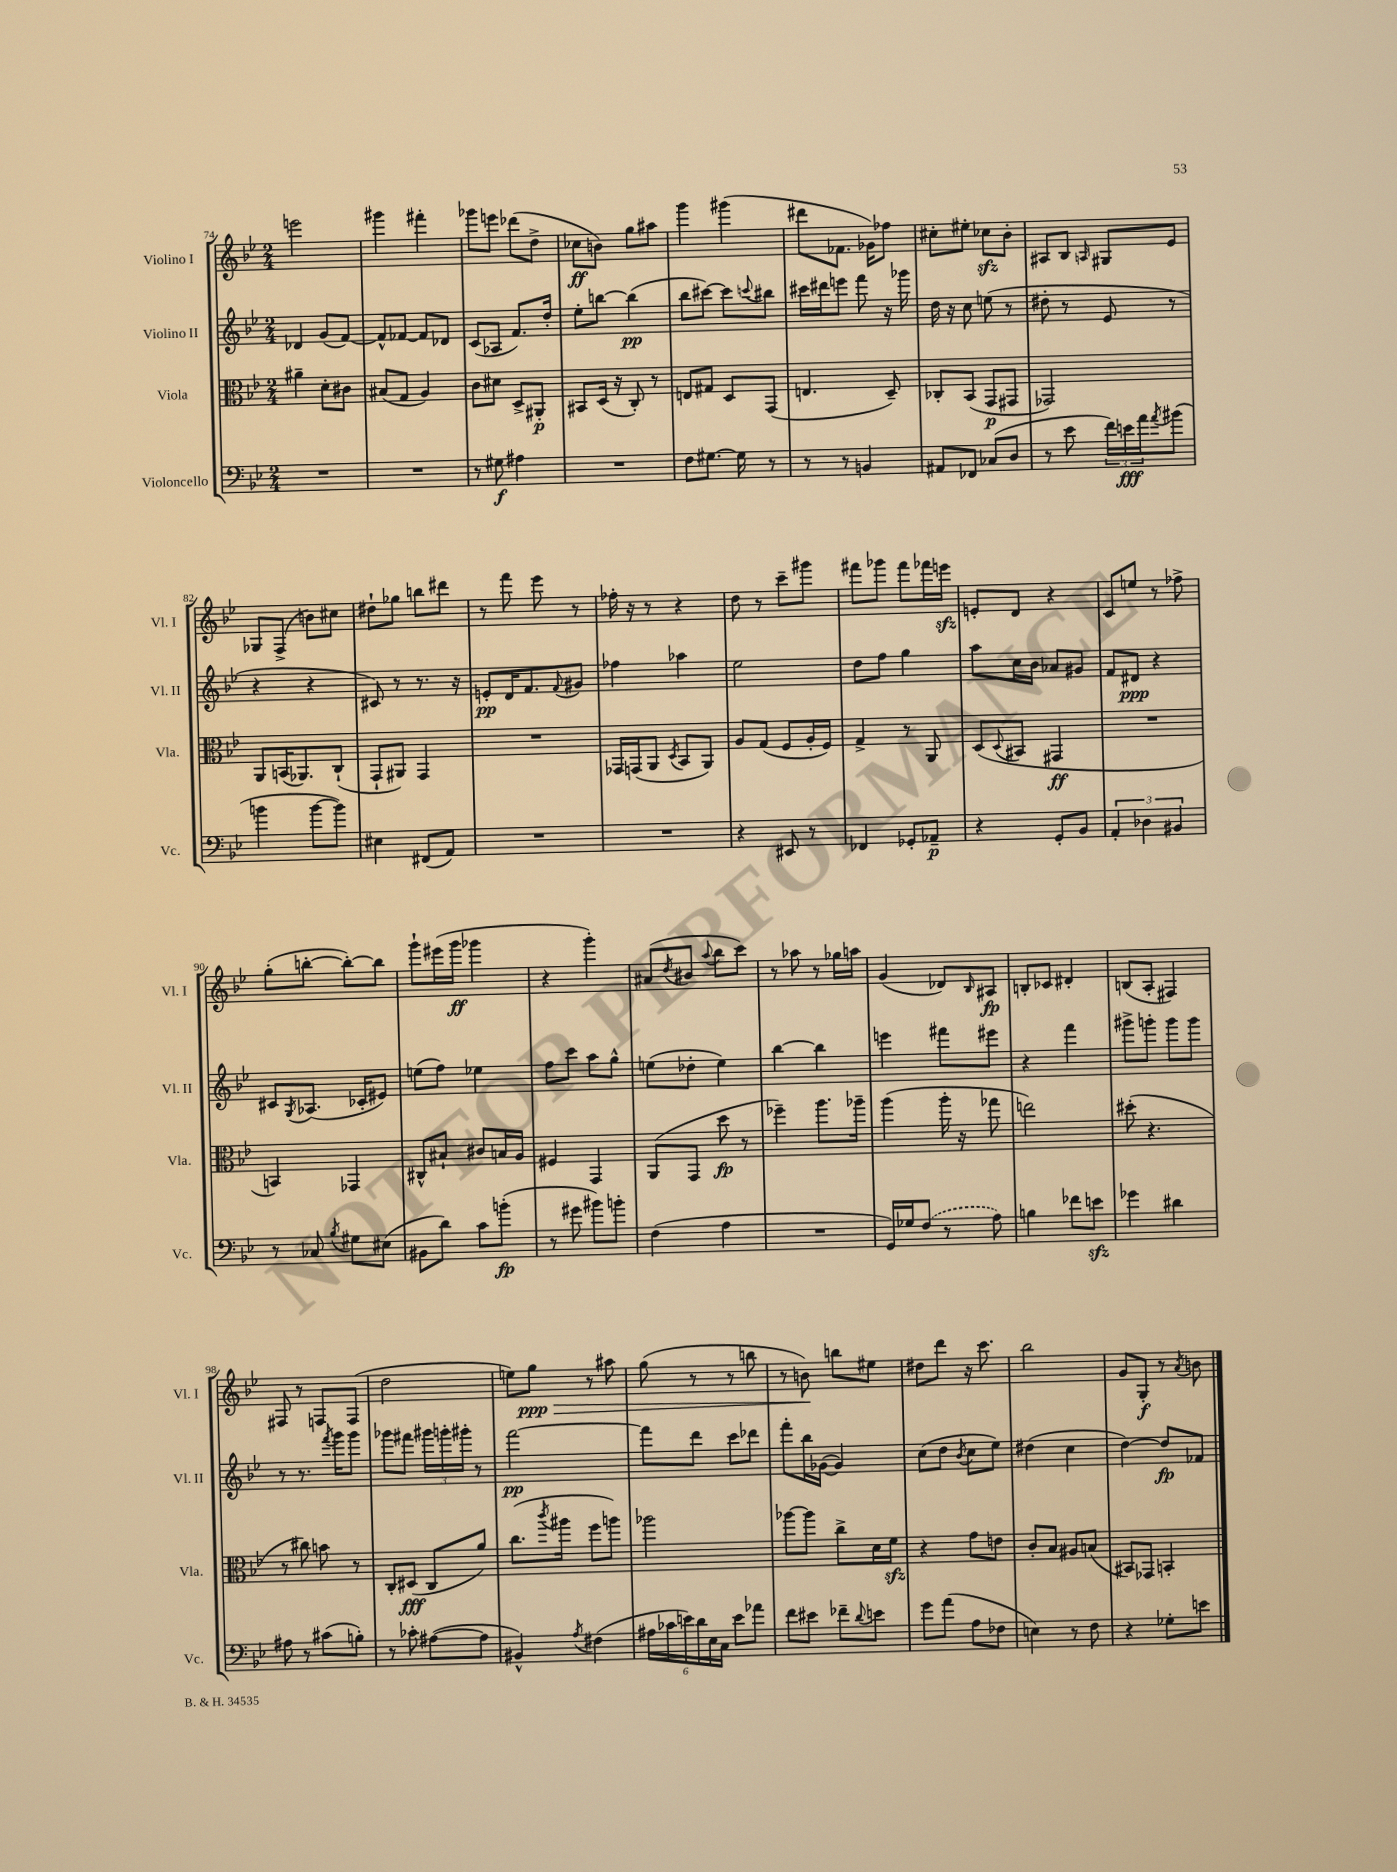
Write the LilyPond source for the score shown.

<<
\new StaffGroup <<
\new Staff = "s0" \with { instrumentName = "Violino I" shortInstrumentName = "Vl. I" } {
    \clef treble \key bes \major \numericTimeSignature \time 2/4
    e'''2 |
    gis'''4 fis'''4-. |
    ges'''8 e'''8 des'''8( d''8-> |
    ces''8\ff b'8) g''8 ais''8 |
    g'''4 gis'''4( |
    dis'''8 fes'8. ges'16) fes''8 |
    cis''8-. eis''8-. ces''8\sfz bes'8-. |
    ais8 bes8 \grace { a16 } gis8 ees'8 |
    ges8 f8->( b'8) cis''8 |
    dis''8-! ges''8 b''8 dis'''8 |
    r8 f'''8 ees'''8 r8 |
    fes''16-. r16 r8 r4 |
    d''8 r8 c'''8-- gis'''8 |
    fis'''8 ges'''8 fis'''8 fes'''16 e'''16\sfz |
    e'8-. d'8 r4 |
    c'8 e''8 r8 fes''8-> |
    g''8-.( b''8~-. b''8~-.) b''8 |
    g'''8-! eis'''16( g'''16\ff ges'''4 |
    r4 g'''4-.) |
    ais'8( \acciaccatura { d''8 } bis'8 \appoggiatura { a''8 } bes''8 c'''8) |
    r8 aes''8 r8 ges''16 a''16 |
    g'4( des'8) \grace { bes16 } ais8\fp |
    b8-. ces'8 dis'4-. |
    b8( a8-. fis4) |
    fis8 r8 f8 f8( |
    d''2 |
    e''8) g''8\ppp\> r8 ais''8 |
    g''8( r8 r8 b''8 |
    r8 b'8\!) b''8 eis''8 |
    dis''8 d'''8 r16 c'''8. |
    bes''2 |
    g'8 g8-.\f r8 \acciaccatura { a'8 } b'8 \bar "|." |
}
\new Staff = "s1" \with { instrumentName = "Violino II" shortInstrumentName = "Vl. II" } {
    \clef treble \key bes \major \numericTimeSignature \time 2/4
    des'4 g'8( f'8~) |
    f'8-^ fes'8~ fes'8 des'8 |
    c'8( aes8 f'8.) d''16-. |
    ees''8-. b''8~ b''4\pp( |
    bes''8 cis'''8~) cis'''8 \appoggiatura { c'''8 } bis''8 |
    cis'''16 dis'''16 e'''8 f'''8 r16 ges'''16 |
    d''16 r16 c''8 e''8( r8 |
    dis''8-. r8 ees'8 r8 |
    r4 r4 |
    cis'8) r8 r8. r16 |
    e'8-.\pp d'16 f'8. \appoggiatura { f'8 } gis'8 |
    fes''4 aes''4 |
    ees''2 |
    d''8 f''8 g''4 |
    a''8 c''16 bes'16 aes'8 gis'8 |
    f'8 dis'8\ppp r4 |
    cis'8 \acciaccatura { g8 } aes8.( ces'16-. eis'8) |
    e''8( f''8) ees''4 |
    f''8 c'''8 a''8 g''8-^ |
    e''8( des''8-. e''4) |
    bes''4~ bes''4 |
    e'''4 fis'''8 eis'''8 |
    r4 f'''4 |
    gis'''8-> g'''8-. g'''8 g'''8 |
    r8 r8. \acciaccatura { f'''8 } g'''16 g'''8 |
    ges'''8 fis'''8 \tuplet 3/2 { gis'''16 g'''16-. gis'''16-. } r8 |
    f'''2~\pp |
    f'''8 d'''8 c'''8 des'''8 |
    f'''8-. bes''16 ges'16~( ges'4) |
    c''8( d''8 \acciaccatura { bes'8 } c''8 ees''8) |
    dis''4( c''4 |
    d''4~) d''8\fp fes'8 \bar "|." |
}
\new Staff = "s2" \with { instrumentName = "Viola" shortInstrumentName = "Vla." } {
    \clef alto \key bes \major \numericTimeSignature \time 2/4
    ais'4-- d'8-. cis'8 |
    bis8( g8 a4) |
    c'8 dis'8 d8-> ais,8-.\p |
    bis,8 d16( r16 c8-.) r8 |
    e8 gis8 d8 g,8( |
    e4. d8--) |
    ces8-. bes,8( g,8\p gis,8 |
    ges,2) |
    a,8 b,16( aes,8.) c8-!( |
    g,8-! ais,8) g,4 |
    R2 |
    ges,16 g,16( a,8 \acciaccatura { d8 } bes,8 a,8) |
    a8 g8( f8 a16-. f16) |
    g4-> r8 a,8 |
    d8( \appoggiatura { d8 } bis,8 gis,4\ff |
    R2 |
    b,4) ges,4 |
    cis8-^ bis8-! cis'8 b16 a16 |
    fis4 g,4 |
    a,8( g,8 d''8\fp r8 |
    fes''4--) a''8. aes''16-- |
    a''4( a''16-. r16 ges''8 |
    e''2) |
    dis''8-.( r4. |
    r8 cis''8) b'8 r8 |
    c8-. dis8\fff( c8 a'8) |
    c''8.( \acciaccatura { c'''8 } ais''16 f''8 a''8) |
    aes''2 |
    aes''8~ aes''8 c''8-> d'16 f'16\sfz |
    r4 g'8 e'8 |
    c'8-. bes8 ais8 b8( |
    bis,8) ges,8 b,4-. \bar "|." |
}
\new Staff = "s3" \with { instrumentName = "Violoncello" shortInstrumentName = "Vc." } {
    \clef bass \key bes \major \numericTimeSignature \time 2/4
    R2 |
    R2 |
    r8 gis8\f ais4 |
    R2 |
    f8 gis8.~ gis16 r8 |
    r8 r8 b,4 |
    ais,8 fes,8 ces8( d8 |
    r8 ees'8 \tuplet 3/2 { f'16) e'16\fff a'16 } \acciaccatura { a'8 } bis'8( |
    b'4 b'8~ b'8) |
    eis4 fis,8( a,8) |
    R2 |
    R2 |
    r4 eis,8 r8 |
    fes,4 ges,8-. aes,8--\p |
    r4 g,8-. bes,8 |
    \tuplet 3/2 { a,4-. des4 bis,4 } |
    r8 ces8 \acciaccatura { bes8 } gis8 eis8( |
    bis,8 d'8) c'8 b'8-.\fp( |
    r8 gis'8 bis'8) b'8-. |
    f4( a4 |
    R2 |
    g,16) ges16 \once \slurDashed f8( r8 a8) |
    b4 fes'8 e'8\sfz |
    ges'4 dis'4 |
    ais8 r8 cis'8( b8-.) |
    r8 ces'8-. ais8~( ais8 |
    bis,4-^) \acciaccatura { a8 } fis4( |
    \tuplet 6/4 { ais16 ces'16 e'16) d'16 ees16 c16 } e'8 aes'8 |
    f'8 eis'8 fes'8-- \appoggiatura { d'8 } e'8 |
    g'8 a'8( a8 fes8 |
    e4) r8 f8 |
    r4 ges8-. e'8 \bar "|." |
}
>>
>>
\layout { \context { \Score currentBarNumber = #74 } }
